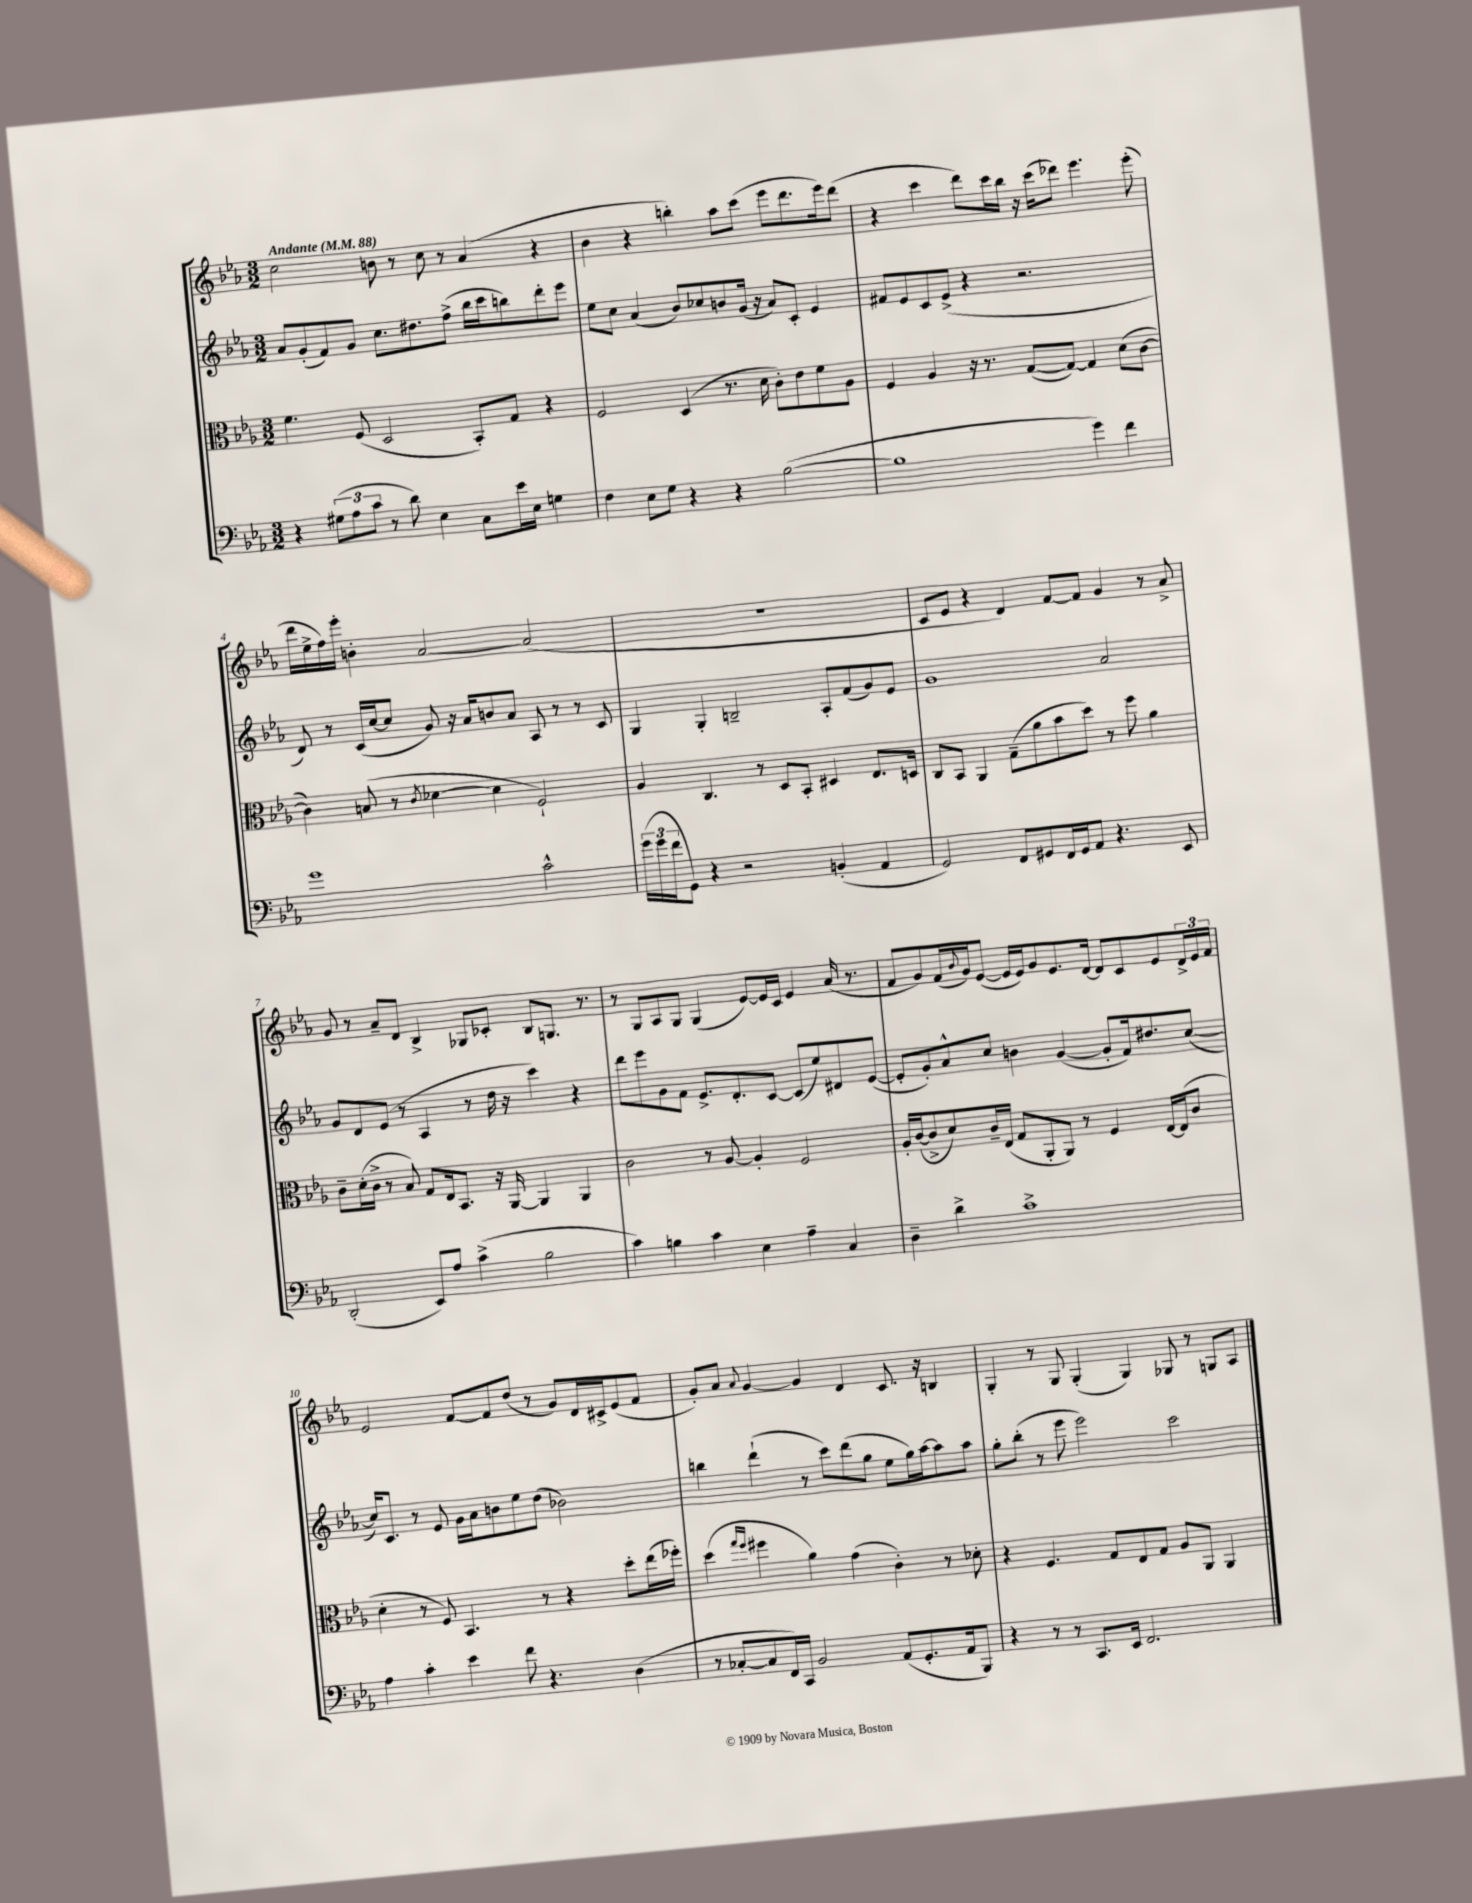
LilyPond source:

<<
\new StaffGroup <<
\new Staff = "s0" {
    \clef treble \key ees \major \numericTimeSignature \time 3/2 \tempo "Andante" 4 = 88
    c''2 b'8 r8 c''8 r8 aes'4( r4 |
    bes'4 r4 b''4-.) aes''8 c'''8( ees'''8 d'''8. ees'''16) d'''8( |
    r4 c'''4 d'''8) c'''16 bes''16 r16 c'''16( des'''8) ees'''4. ees'''8-.( |
    d'''16 ees''16-> f''16) ees'''16-. b'4-. aes'2~ aes'2( |
    R1. |
    c'8 ees'8 r4 d'4) f'8~ f'8 g'4 r8 aes'8-> |
    g'8 r8 aes'8-- d'8 bes4-> ges8 ces'8-. bes8 g8. r8. |
    r8 g8 aes8 g8 g4( ees'8~) ees'16 c'16 ees'4 aes'16( r8. |
    f'8 g'8) f'16( \appoggiatura { bes'8 } g'16) ees'8~( ees'16 ees'16) g'8 ees'8. d'16~ d'8 c'8 ees'8 \tuplet 3/2 { d'16-> ees'16 f'16 } |
    ees'2 f'8~ f'8 d''8( r8 g'8) d'16 cis'16-> ees'8( f'8 |
    g'8-.) aes'8 \appoggiatura { aes'8 } g'4~ g'4 d'4 c'8. r16 b4 |
    g4-. r8 g8 g4-.( g4) ges8 r8 g8 aes8 \bar "|." |
}
\new Staff = "s1" {
    \clef treble \key ees \major \numericTimeSignature \time 3/2
    aes'8 g'8-.( f'8) g'8 c''8. dis''8. f''8->( bes''16 c'''16 b''8) d'''8-. ees'''8 |
    ees''8 c''8 aes'4( bes'8) ces''8 b'8 g'16( r16 aes'8) c'8-. ees'4 |
    fis'8 ees'8 c'8 ees'8->( r4 r2. |
    d'8) r8 c'16( c''16~ c''8 g'8) r16 aes'16 b'8 aes'8 aes8 r8 r8 c'8 |
    g4 g4-. b2-- aes8-. f'8( g'8) ees'8 |
    g'1 aes'2 |
    g'8 d'8 ees'8( r8 aes4 r8 d''16 r16 c'''4) r4 |
    d'''8 ees'''8 g'8 f'8 ees'8.-> d'8.-. c'8~ c'8( ees''8) dis'8 ees'8~( |
    ees'8-. g'8-.) aes'8-^ c''8 b'4 g'4~( g'8-. f'16) dis''8. c''8~( |
    c''16) c'8. r8 ees'8 g'16 aes'16 b'8 ees''8 d''8( bes'2) |
    b''4 d'''4-!( r8 c'''8) d'''8( g''8 ees''8 g''16) aes''16~ aes''8 aes''8 |
    g''8-. bes''8-.( r8 ees'''8 ees'''2) c'''2 \bar "|." |
}
\new Staff = "s2" {
    \clef alto \key ees \major \numericTimeSignature \time 3/2
    f'4. f8( d2 bes,8-.) g8 r4 |
    f2 d4( r8. d'16 c'8-.) ees'8 f'8 aes8 |
    f4 aes4 r16 r8. g8~( g8~) g4 d'8( c'8~ |
    c'4) b8( r8 \acciaccatura { c'8 } des'4~ des'4 f2-!) |
    aes4 c4. r8 d8 bes,8-. dis4 ees8. d16 |
    c8 bes,8 aes,4 g8--( aes'8 bes'8 d''8) r8 f''8 aes'4 |
    c'8-- d'16-.( c'16-> r8 bes8) g8 ees16 bes,8. r16 aes,16~ aes,4 aes,4 |
    c'2 r8 aes8~ aes4-. f2 |
    aes16-. c'16~( c'8-> d'8) c'16-- ees16( g8 aes,8-. aes,8) r8 f4 ees16~ ees16( c'8 |
    d'4-. r8 f8) bes,4. r8 r4 d''8-. ees''16( fes''16-.) |
    d''4( \grace { g''16 f''16 } fis''4 aes'4) g'4( c'4-.) r8 des'8-. |
    r4 f4. g8 ees8 g8 aes8 aes,8 aes,4 \bar "|." |
}
\new Staff = "s3" {
    \clef bass \key ees \major \numericTimeSignature \time 3/2
    r4 \tuplet 3/2 { gis8( aes8 c'8 } r8 d'8) ees4 c8 ees'16 ees16 g4 |
    f4 ees8 g8 r4 r4 bes2~( |
    bes1 g'4) f'4 |
    g'1 c'2-^ |
    \tuplet 3/2 { g'16( g'16 f'16 } g,8) r4 r2 b,4-.( aes,4 |
    g,2) f,8 gis,8 f,16 gis,16 aes,8 r4. ees,8 |
    d,2-.( ees,8) aes8 c'4->( bes2 |
    c'4) b4 c'4 ees4 aes4-- c4 |
    d4-- d'4-> c'1-> |
    aes4 c'4-. ees'4 f'8 r4. d4( |
    r8 ces8~-. ces8 f,16) c,16 bes,2 aes,8( g,8.-. aes,16 bes,,8) |
    r4 r8 r8 c,8. ees,16 f,2. \bar "|." |
}
>>
>>
